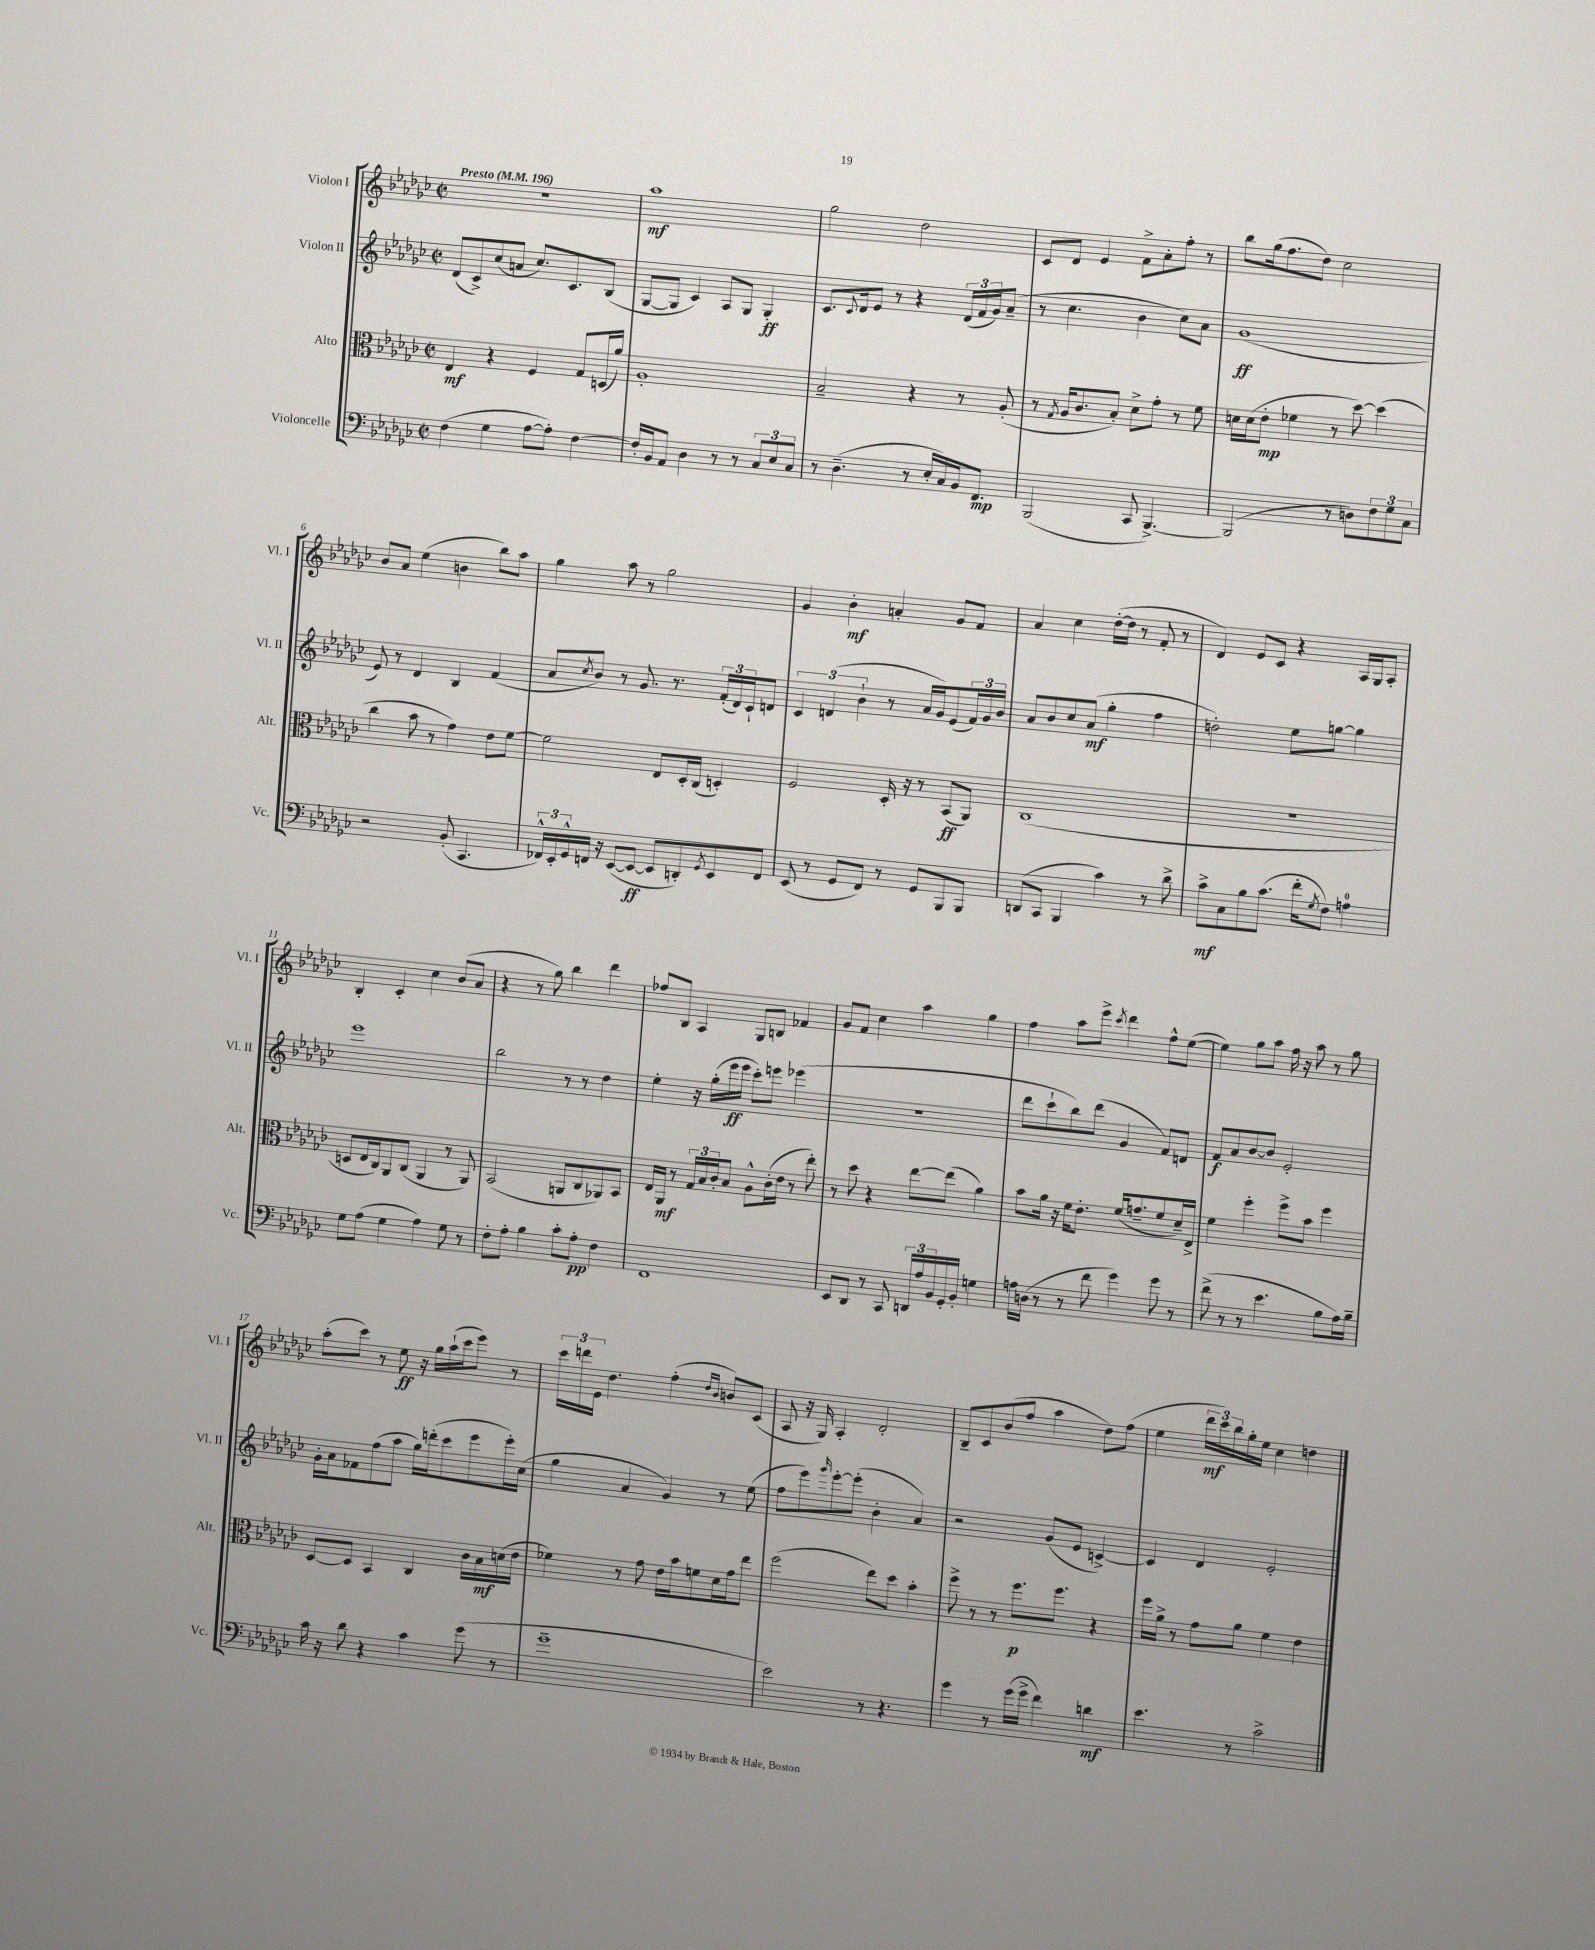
<<
\new StaffGroup <<
\new Staff = "s0" \with { instrumentName = "Violon I" shortInstrumentName = "Vl. I" } {
    \clef treble \key ges \major \defaultTimeSignature \time 2/2 \tempo "Presto" 4 = 196
    R1 |
    aes''1\mf |
    ges''2 des''2 |
    ces'8 des'8 ees'4 f'8-> aes'8-. f''8-. r8 |
    bes''8 ges''16( f''8. des''8) ces''2 |
    bes'8 aes'8 ees''4( b'4 bes''8) aes''8 |
    ges''4 aes''8 r8 ges''2 |
    ges'4 bes'4-.\mf a'4-. ges'8 f'8 |
    aes'4 ces''4 des''16~-.( des''16 r8 f'8-. r8 |
    des'4) ees'8 ces'8 r4 aes16 ges16 aes8-. |
    bes4-. ces'4-. ces''4 bes'8( aes'8 |
    r4 r8 ges''8) bes''4 des'''4 |
    fes''8 bes8 aes4 ges8 b8 fes'4 |
    ges'8 f'8 ces''4 aes''4 ges''4 |
    f''4 aes''8 ees'''8-> \acciaccatura { ces'''8 } des'''4 f''8-^ ees''8~( |
    ees''4) ges''8 aes''8 f''16 r16 aes''8 r8 ges''8 |
    aes''8-.( ces'''8) r8 ees''8\ff r16 ges''16 aes''16-!( ces'''16 ees'''8) r8 |
    \tuplet 3/2 { ces'''16 d'''16 ees'16 } des''4. f''4-.( \grace { des''16 bes'16 } b'8) ces'8( |
    aes8 r16 ges16) aes4-. des'2-. |
    bes8-- ces'8 bes'8( f''8 aes''4 des''8) f''8( |
    ees''4 \tuplet 3/2 { des'''16\mf ces'''16) bes''16 } ges''16-. ees''16 ces''4 d''4 \bar "|." |
}
\new Staff = "s1" \with { instrumentName = "Violon II" shortInstrumentName = "Vl. II" } {
    \clef treble \key ges \major \defaultTimeSignature \time 2/2
    des'8( ces'8->) ces''8( a'8 ces''8.) ces'8. bes8( |
    ges8~ ges8 ces'4) aes8 ges8 ges4-.\ff |
    ces'8. \appoggiatura { ces'8 } des'16 ees'8 r8 r4 \tuplet 3/2 { des'16( f'16 ges'16) } aes'8--( |
    r8 ces''4. bes'4 ces''8) aes'8 |
    ges'1\ff( |
    ees'8) r8 des'4 bes4 f'4( |
    aes'8 \acciaccatura { ces''8 } bes'8) r8 ges'8. r8. \tuplet 3/2 { f'16-.( des'16) ces'16-! } d'8 |
    \tuplet 3/2 { ces'4 d'4( bes'4-! } r8 aes'16 ges'16) ees'8( \tuplet 3/2 { f'16) ges'16 bes'16 } |
    aes'8 bes'8 ces''8 aes'8\mf( ges''4-. f''4 |
    d''2-.) ees''8 g''8~ g''4 |
    ees'''1 |
    bes''2 r8 r8 des''4 |
    ees''4-. r16 ges''16-.( ees'''16\ff ees'''16 ces'''8-.) e'''8 ees'''4( |
    R1 |
    des'''8 ces'''8-! bes''8) des'''8( ges'4 f'8) d'8 |
    f'8\f aes'8 bes'8~ bes'8 ees'2-. |
    ges'16-. aes'16 fes'8 f''8( aes''8 ges''16) d'''16-.( ces'''8 ees'''8 ees'''16-.) ces''16( |
    ges''4 aes'4 ges'4) r8 ees''8( |
    f''8 ees'''8) \grace { ges'''16 } ees'''8~-. ees'''8-.( bes'4-. aes'4) |
    r2 ges'8( ees'8 c'4~->) |
    c'4 des'4 ees'2-. \bar "|." |
}
\new Staff = "s2" \with { instrumentName = "Alto" shortInstrumentName = "Alt." } {
    \clef alto \key ges \major \defaultTimeSignature \time 2/2
    ees4\mf r4 f4 ges8 d16( aes'16) |
    aes1-. |
    bes2-- r4 r8 aes8-.( |
    r8 \acciaccatura { ges8 } aes16 ces'8. bes8-.) des'8-> ges'8-. r8 f'8 |
    d'16 d'16( ees'8-.\mp fes'4 r8 des''8~) des''4( |
    ces''4 bes'8 r8 ges'4) ees'8 f'8~ |
    f'2 ees8 des16-. ces16( d4-.) |
    f2 des16-. r16 r8 bes,8\ff( aes,8) |
    ces1( |
    R1 |
    d8 ees16 ces16) aes,8 ces8( aes,4 r8 aes,8) |
    bes,2( a,8 ces8 aes,8) bes,8 |
    ees16 aes,16\mf r8 \tuplet 3/2 { ges16 bes16 ces'16-. } bes8 aes8-^ ces'16-.( ees'16 r8 ees''8-.) |
    r8 des''8 r4 ees''8~ ees''8( aes'4) |
    bes'8 aes'16 r16 f'16 ees'8.-. f'16( g'8.-- f'8 des'16--) ees16-> |
    f'4 f''4-. f''8-> bes'8 f''4 |
    des8~ des8 bes,4 ces4 ces'16 bes16\mf d'16( ees'16 |
    fes'4) r8 ges'8 ees'16 bes'16 f'8 des'16 ges'16 ees''8 |
    f''2( ees''8) des''8 bes'4-. |
    f''8-> r8 r8 f''8.\p f''8. r4 |
    f''16 aes'16-> r8 ges'8 aes'8 f'4 ees'4 \bar "|." |
}
\new Staff = "s3" \with { instrumentName = "Violoncelle" shortInstrumentName = "Vc." } {
    \clef bass \key ges \major \defaultTimeSignature \time 2/2
    f4( ges4 aes8~ aes8-.) f4~ |
    f16-. bes,16 aes,8 des4 r8 r8 \tuplet 3/2 { ces8 ees8 ces8 } |
    r8 des4.--( r8 ees16-. ces16) bes,16 f,8.\mp |
    bes,,2( ces,8 bes,,4.~->) |
    bes,,2( r8 d8) \tuplet 3/2 { f8 ges8 ces8 } |
    r2 bes,8-.( ces,4. |
    \tuplet 3/2 { fes,16-^) ees,16-. ges,16-^ } f,16 r16 ees,8~( ees,8~\ff ees,8 d,8-.) \acciaccatura { ges,8 } ees,8 f,8 |
    ees,8( r8 ges,8 f,8) r8 ges,8 bes,,8 bes,,8 |
    d,8( ces,8 bes,,4 ces'4) r8 des'8-> |
    ces'8->\mf ces8 bes8 ces'8.( f'16-. \acciaccatura { ges8 } f8) a4-0 |
    ges8 aes8( ges4 aes4) ges8 r8 |
    f8-. aes8-. bes4 ces'8-. aes8-.\pp f4 |
    f,1 |
    ees,8 des,8 r8 ces,8 \tuplet 3/2 { d,16 aes16 bes,16 } ges,16-. bes,16-. g4 |
    a16 d16( r8 r8 f'8 ges'4) ges'8 r8 |
    f'8->( r8 r8 ees'4. bes8 aes16) bes16-- |
    ces'16 r16 des'8 r4 ces'4 ges'8( r8 |
    ges'1-- |
    ees'2) r8 r4. |
    ges'4 r8 ges'16( ges'16-> f'4) d'4\mf |
    ees'4. r8 ces'2-> \bar "|." |
}
>>
>>
